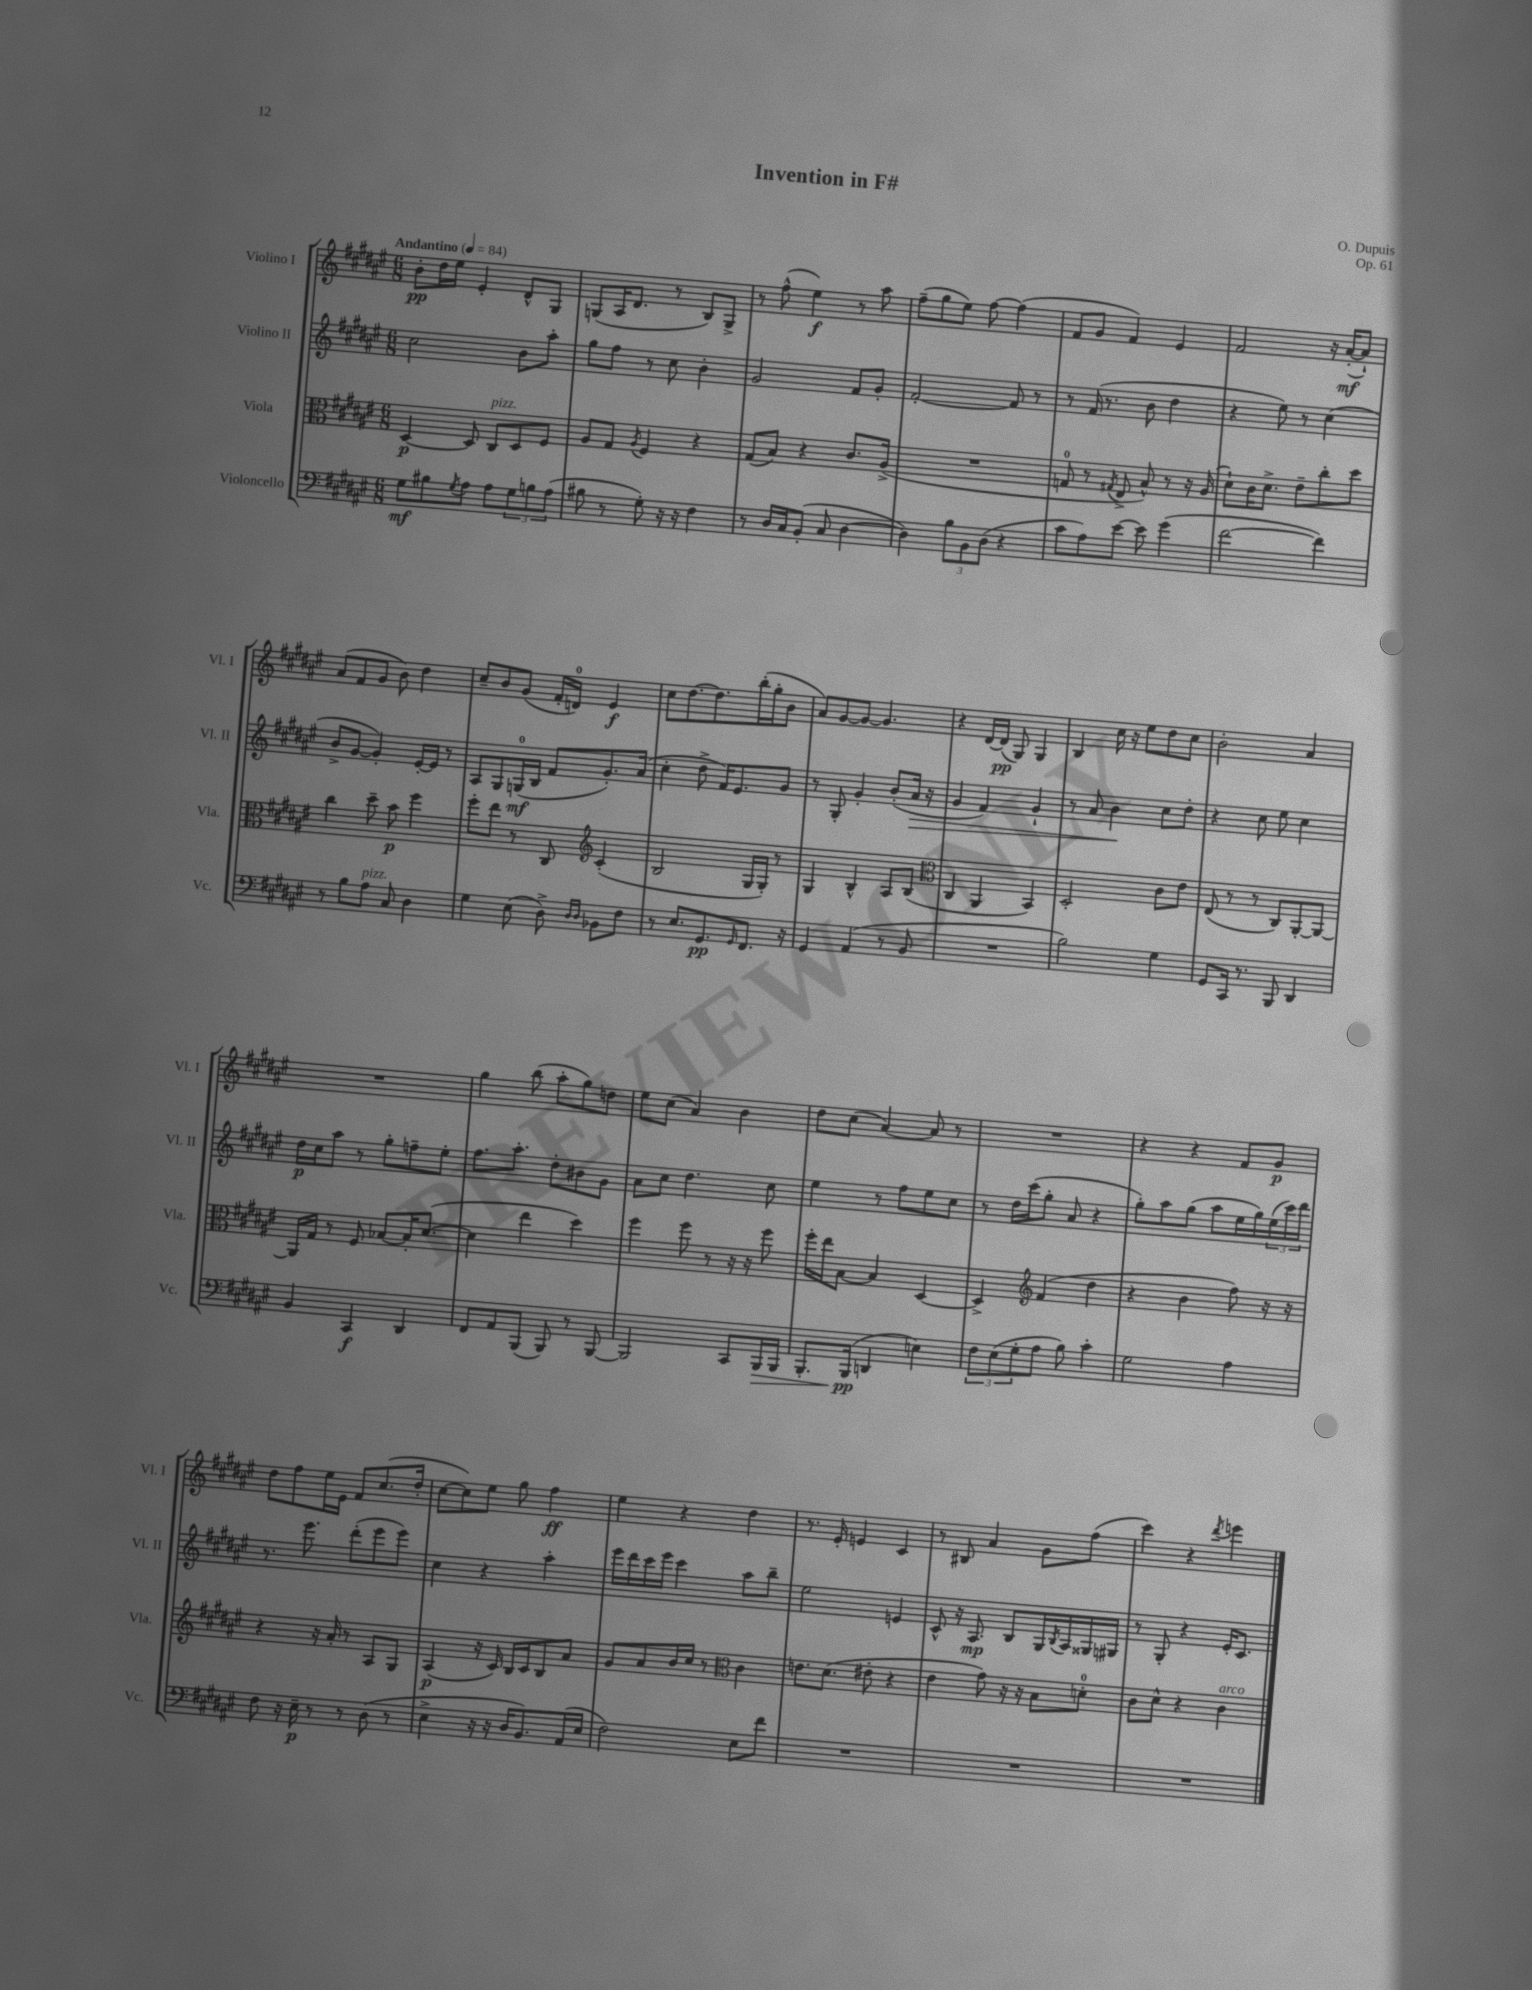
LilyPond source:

\header { title = "Invention in F#" composer = "O. Dupuis" opus = "Op. 61" }
<<
\new StaffGroup <<
\new Staff = "s0" \with { instrumentName = "Violino I" shortInstrumentName = "Vl. I" } {
    \clef treble \key fis \major \numericTimeSignature \time 6/8 \tempo "Andantino" 4 = 84
    b'8-.\pp dis''16 eis''16 eis'4-. dis'8-^ gis8 |
    g8( ais16 dis'8. r8 b8) g8-> |
    r8 fis''8-^( eis''4\f) r8 ais''8 |
    fis''8--( gis''8 eis''8) fis''8~ fis''4( |
    fis'8 gis'8 fis'4) eis'4 |
    fis'2 r16 ais'16~-.\mf( ais'8-!) |
    ais'8( fis'8 gis'8 b'8) dis''4 |
    cis''8-- b'8 gis'8( fis'16-. d'16-0) eis'4\f |
    cis''8 dis''8.~ dis''8. b''16-.( gis''16-. b'8 |
    ais'8) gis'8~ gis'8~ gis'4. |
    r4 dis'16~ dis'16\pp( gis8) gis4 |
    b4 cis''16 r16 eis''8 dis''8 cis''8 |
    b'2-. ais'4 |
    R2. |
    gis''4 b''8( ais''8-. gis''8) d''8 |
    eis''8 cis''8( ais'4) b'4 |
    dis''8 cis''8( ais'4~) ais'8 r8 |
    R2. |
    r4 r4 fis'8 gis'8\p |
    dis''8 fis''8 eis''16 eis'16 fis'8 cis''8.( dis''16-. |
    cis''8~ cis''8) eis''8 gis''8 fis''4\ff |
    eis''4 r4 dis''4 |
    r8. eis'16-. e'4 cis'4 |
    r8 bis8 ais'4 gis'8 fis''8( |
    cis'''4) r4 \acciaccatura { dis'''8 } e'''4 \bar "|." |
}
\new Staff = "s1" \with { instrumentName = "Violino II" shortInstrumentName = "Vl. II" } {
    \clef treble \key fis \major \numericTimeSignature \time 6/8
    cis''2 b'8 ais''8-. |
    gis''8 fis''8 r8 cis''8 b'4-. |
    gis'2 fis'8 gis'8-. |
    fis'2~-. fis'8 r8 |
    r8 fis'16( r8. b'8 dis''4 |
    r4 eis''8) r8 cis''4( |
    b'8-> gis'8~ gis'4-.) eis'16~-. eis'16 r8 |
    ais8 gis8 g16-0\mf( b16 fis'8 gis'8.-.) ais'16( |
    cis''4-. dis''8-> fis'16) eis'8. gis'8 |
    r8 gis8-. gis'4-. b'8-.( ais'16\> r16 |
    gis'4 fis'4) gis'4-! |
    r8 ais'8 b'4\! cis''8 dis''8-. |
    r4 cis''8 eis''8 cis''4 |
    dis''16\p cis''16 ais''8 r8 gis''8-. f''8-- eis''8-. |
    fis''8. ais''8.-. dis''8-. bis'8 gis'8 |
    ais'8 cis''8 dis''4. cis''8 |
    eis''4 r8 fis''8 eis''8 cis''8 |
    r8 dis''16 cis'''16( gis''8-. ais'8 r4 |
    gis''8-.) ais''8 gis''8( ais''8 eis''16 gis''16) \tuplet 3/2 { eis''16( cis'''16) dis'''16 } |
    r8. eis'''8. dis'''8-.( eis'''8 eis'''8) |
    cis''4 r4 ais''4-. |
    eis'''16 dis'''16 cis'''16 eis'''16 cis'''4 ais''8 b''8-- |
    eis''2 e'4 |
    cis'8-^ r16 ais8.\mp b8 gis16 \acciaccatura { b8 } ais16 gisis16 gis16 |
    r8 gis8-. r4 eis'16-. cis'8. \bar "|." |
}
\new Staff = "s2" \with { instrumentName = "Viola" shortInstrumentName = "Vla." } {
    \clef alto \key fis \major \numericTimeSignature \time 6/8
    dis4~\p dis8 cis8^\markup { \italic "pizz." } dis8 fis8 |
    ais8 gis8 \acciaccatura { ais8 } fis4 r4 |
    gis8( b8) r4 cis'8. ais16->( |
    R2. |
    g8-0 r8 \acciaccatura { gis8 } eis8-> b8-^) r8 r16 ais16( |
    dis'8-!) cis'16 dis'8.-> eis'8-- cis''8-. dis''8 |
    cis''4 dis''8-- b'8\p fis''4 |
    fis''8-. eis''8 r8 cis8 \clef treble cis'4-.( |
    b2 gis16 gis16-.) r8 |
    gis4 b4-^ ais8 b8( |
    \clef alto cis4 ais,4 b,4) |
    dis2-. cis'8 eis'8 |
    eis8( r8 r8 cis8) ais,8~-. ais,8~ |
    ais,16 gis16 r8 fis8 bes8~ bes16-. dis'8.~( |
    dis'4 eis''4 dis''4) |
    fis''4 fis''8 r8 r16 r16 fis''8 |
    fis''16-. eis''16 b8~ b4 dis4~ |
    dis4-> \clef treble fis'4( dis''4 |
    r4 b'4 fis''8) r16 r16 |
    r4 r16 ais'16-. r8 ais8 gis8 |
    ais4\p( r16 cis'16) b16 cis'16 b8 ais'8 |
    gis'8 ais'8 b'16 cis''16 r8 \clef alto cis'4 |
    e'8. dis'8.( eis'8-. r4 |
    eis'4 gis'8) r16 r16 b8 d'8-0-. |
    cis'8 dis'8-^ r4 cis'4^\markup { \italic "arco" } \bar "|." |
}
\new Staff = "s3" \with { instrumentName = "Violoncello" shortInstrumentName = "Vc." } {
    \clef bass \key fis \major \numericTimeSignature \time 6/8
    gis8\mf bis8 \acciaccatura { gis8 } ais8 ais8 \tuplet 3/2 { gis8 b8 ais8( } |
    bis8 r8 gis8-.) r16 r16 fis4 |
    r8 dis16 cis16 b,8-.( cis8 dis4~ |
    dis4) \tuplet 3/2 { b8 b,8 dis8( } r4 |
    cis'8 ais8) eis'8~ eis'8 gis'4( |
    fis'2~ fis'4) |
    r8 b8 ais8^\markup { \italic "pizz." } cis8 dis4 |
    gis4 eis8( dis8->) \grace { dis16 dis16 } bes,8 fis8 |
    r8 eis8. gis,8.\pp \grace { gis,16 } fis,8. r16 |
    gis,4 ais,4( r8 b,8 |
    R2. |
    b2) gis4 |
    gis,8 cis,16 r8. b,,8 dis,4 |
    b,4 cis,4\f dis,4 |
    fis,8 ais,8 b,,8( b,,8) r8 b,,8~ |
    b,,2 cis,8 b,,16\> b,,16 |
    b,,8.-. b,,16\pp\!( d,4 e4) |
    \tuplet 3/2 { fis8 eis8( gis8-. } ais8 b8) cis'4-. |
    gis2 ais4 |
    fis8 r16 eis16--\p r8 r8 dis8( r8 |
    eis4-> r16 r16 dis16 b,8.) ais,16( eis16 |
    fis2) eis8 fis'8 |
    R2. |
    R2. |
    R2. \bar "|." |
}
>>
>>
\layout { \context { \Score \remove "Bar_number_engraver" } }
